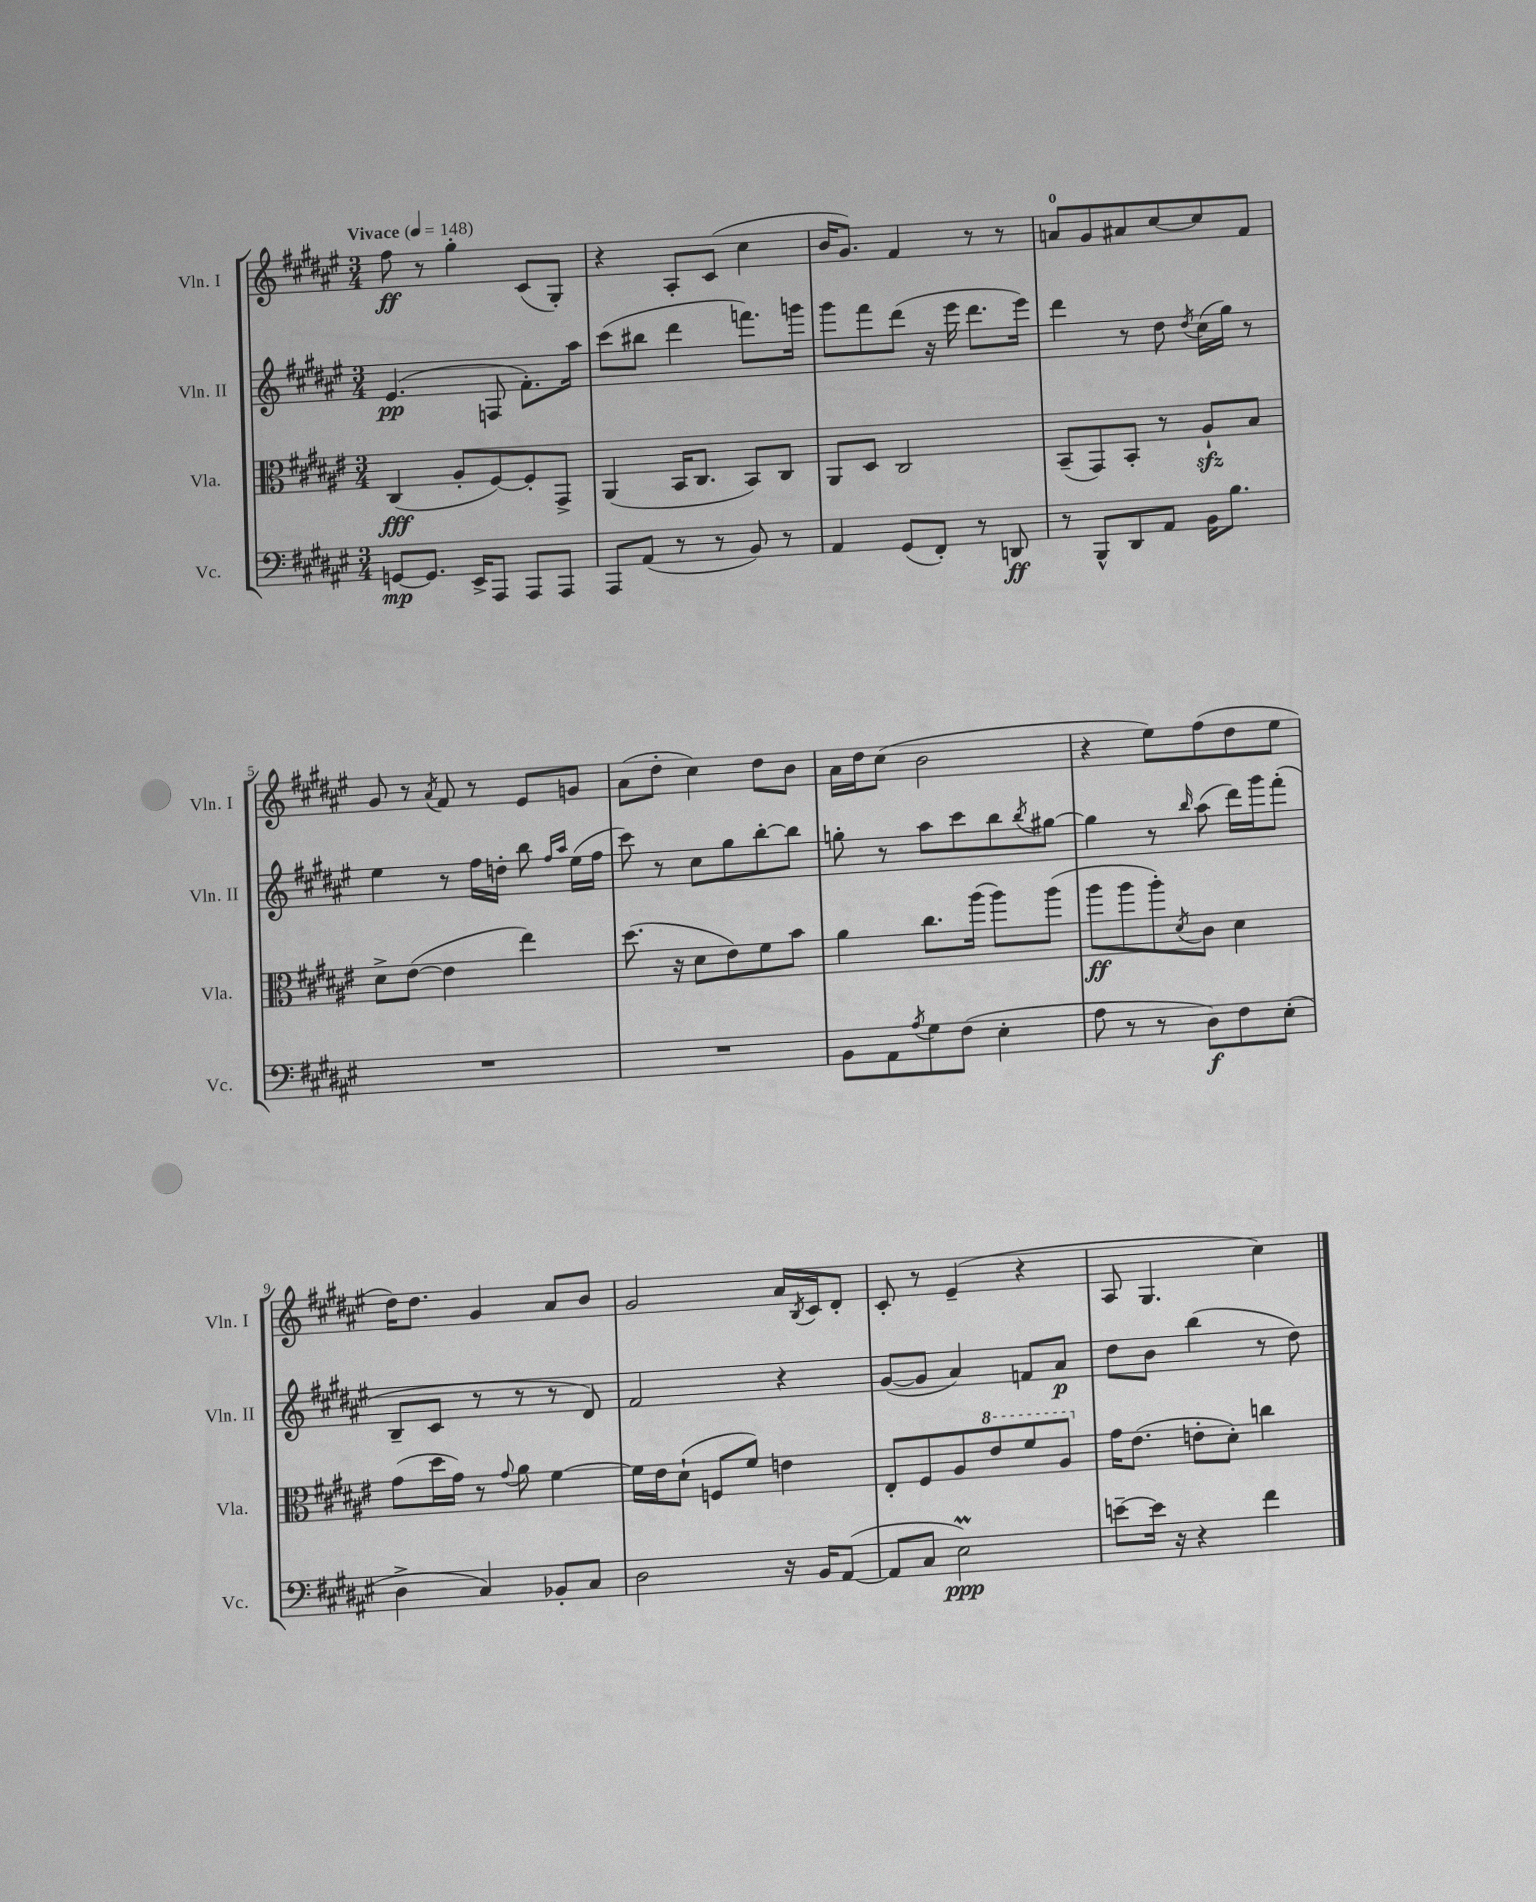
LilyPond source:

<<
\new StaffGroup <<
\new Staff = "s0" \with { instrumentName = "Vln. I" shortInstrumentName = "Vln. I" } {
    \clef treble \key fis \major \numericTimeSignature \time 3/4 \tempo "Vivace" 4 = 148
    fis''8\ff r8 gis''4-. cis'8( gis8-.) |
    r4 ais8-. cis'8( cis''4 |
    b'16 gis'8.) fis'4 r8 r8 |
    a'8-0 gis'8 ais'8 cis''8~ cis''8 fis'8 |
    gis'8 r8 \acciaccatura { ais'8 } fis'8 r8 eis'8 g'8 |
    ais'8( dis''8-. cis''4) dis''8 b'8 |
    ais'16 dis''16 cis''8( b'2 |
    r4 eis''8) fis''8( dis''8 eis''8 |
    dis''16) dis''8. gis'4 ais'8 b'8 |
    gis'2 ais'16 \acciaccatura { b8 } cis'16 dis'8-. |
    cis'8-. r8 eis'4--( r4 |
    ais8 gis4. cis''4) \bar "|." |
}
\new Staff = "s1" \with { instrumentName = "Vln. II" shortInstrumentName = "Vln. II" } {
    \clef treble \key fis \major \numericTimeSignature \time 3/4
    eis'4.\pp( f8 fis'8.-.) ais''16 |
    cis'''8( bis''8 dis'''4 f'''8.) g'''16 |
    gis'''8 fis'''8 dis'''8( r16 eis'''16 dis'''8. eis'''16) |
    dis'''4 r8 dis''8 \acciaccatura { dis''8 } cis''16( gis''16) r8 |
    eis''4 r8 fis''16 d''16-. b''8 \grace { fis''16 ais''16 } eis''16( fis''16 |
    cis'''8) r8 cis''8 gis''8 b''8~-. b''8 |
    g''8-. r8 ais''8 cis'''8 b''8 \acciaccatura { b''8 } gis''8~ |
    gis''4 r8 \grace { b''16 } ais''8( dis'''16) gis'''16 fis'''8-.( |
    b8-- cis'8 r8 r8 r8 dis'8) |
    fis'2 r4 |
    gis'8~( gis'8 ais'4) f'8 ais'8\p |
    dis''8 b'8 b''4( r8 dis''8) \bar "|." |
}
\new Staff = "s2" \with { instrumentName = "Vla." shortInstrumentName = "Vla." } {
    \clef alto \key fis \major \numericTimeSignature \time 3/4
    cis4\fff( ais8-. fis8~) fis8-. gis,8-> |
    ais,4( b,16 cis8. b,8) cis8 |
    ais,8 dis8 cis2 |
    b,8--( gis,8) b,8-. r8 ais8-!\sfz b8 |
    dis'8-> eis'8~( eis'4 eis''4) |
    dis''8.( r16 dis'8 eis'8) fis'8 b'8 |
    ais'4 cis''8. ais''16( ais''8) ais''8( |
    ais''8\ff ais''8 ais''8-.) \acciaccatura { dis'8 } cis'8 dis'4 |
    gis'8( dis''16 gis'16) r8 \appoggiatura { gis'8 } ais'8 fis'4~ |
    fis'16 eis'16 dis'8-!( f8 fis'8) e'4 |
    eis8-. fis8 ais8 \ottava #1 eis''8 fis''8 ais'8 \ottava #0 |
    gis'16 eis'8.( e'8-. dis'8-.) c''4 \bar "|." |
}
\new Staff = "s3" \with { instrumentName = "Vc." shortInstrumentName = "Vc." } {
    \clef bass \key fis \major \numericTimeSignature \time 3/4
    g,8~\mp g,8. eis,16-> ais,,8 ais,,8 ais,,8 |
    ais,,8 ais,8( r8 r8 b,8) r8 |
    ais,4 gis,8( fis,8-.) r8 d,8\ff |
    r8 b,,8-^ dis,8 ais,8 b,16 b8. |
    R2. |
    R2. |
    b,8 ais,8 \acciaccatura { ais8 } gis8 fis8( eis4-. |
    ais8 r8 r8 dis8\f) fis8 eis8-.( |
    dis4-> cis4) bes,8-. cis8 |
    dis2 r16 b,16 ais,8~( |
    ais,8 cis8 eis2\prall\ppp) |
    e'8~-- e'16 r16 r4 fis'4 \bar "|." |
}
>>
>>
